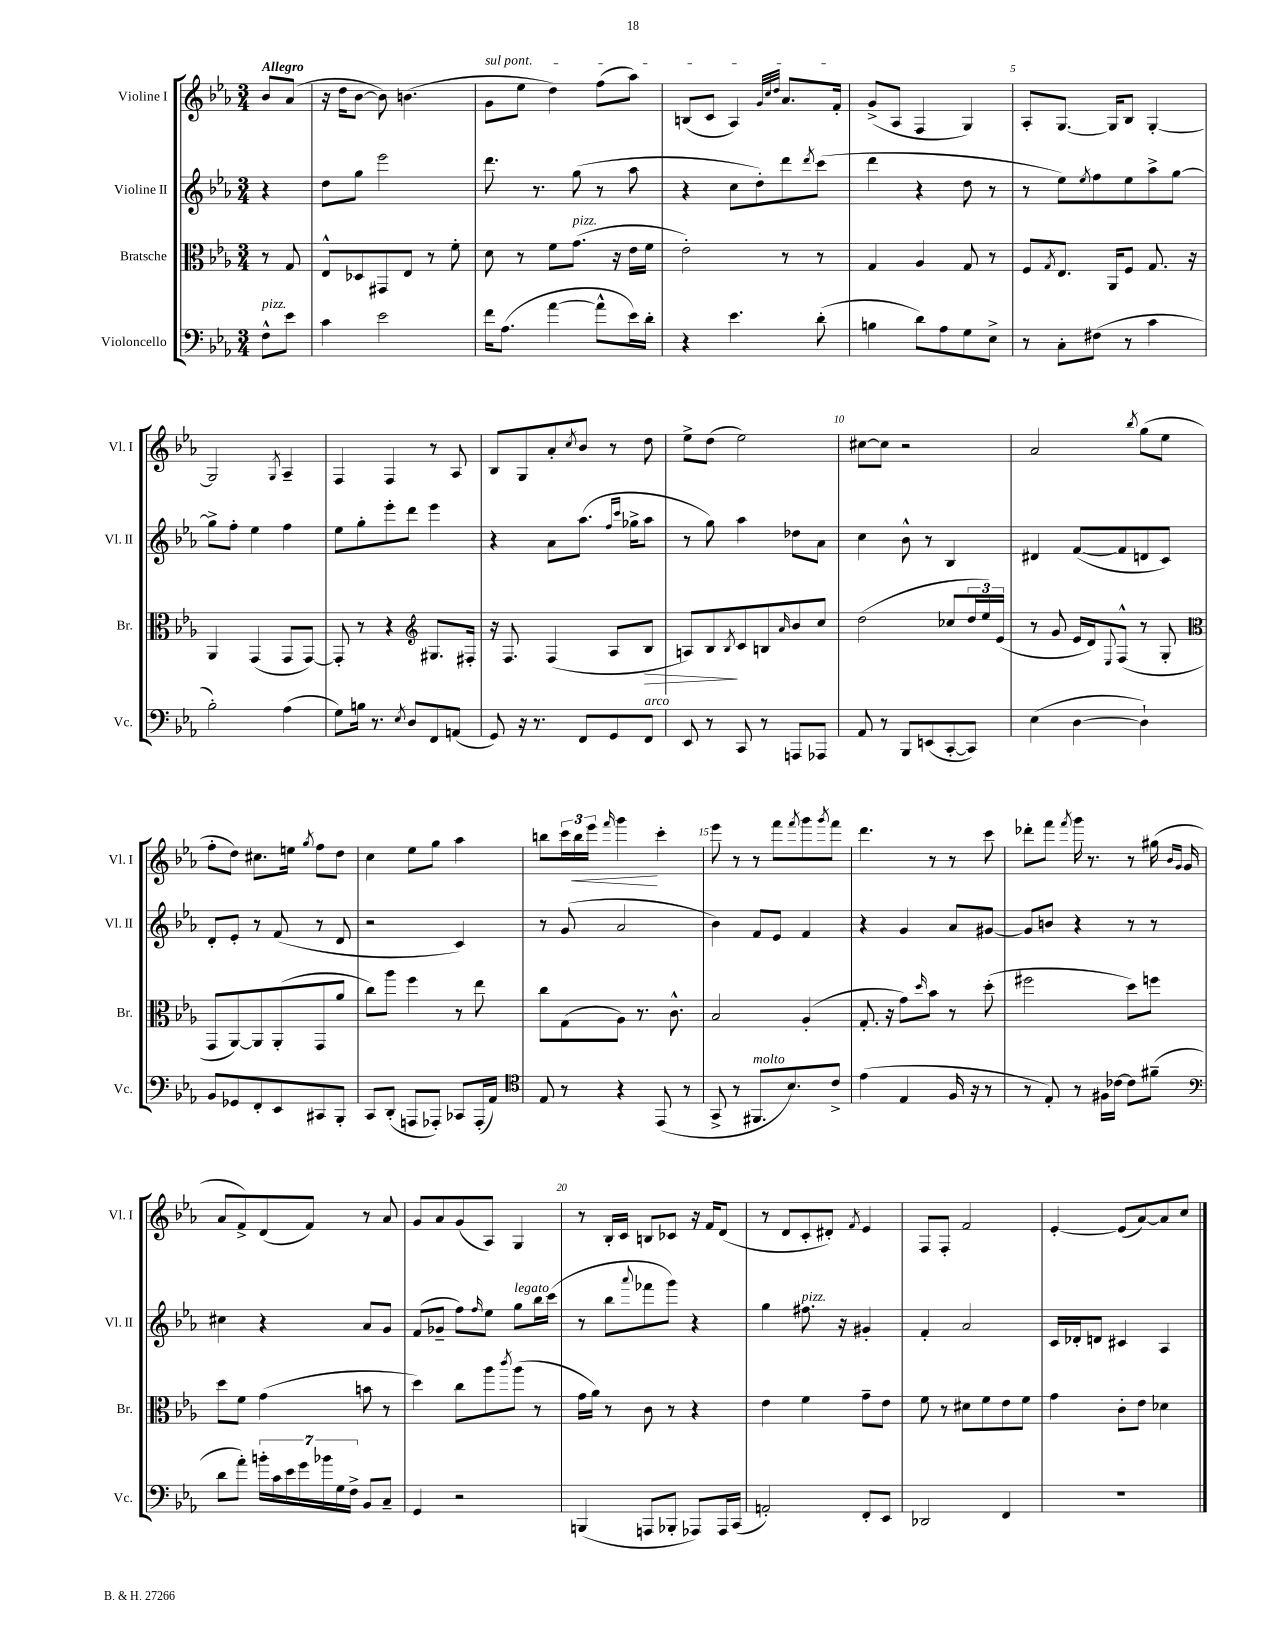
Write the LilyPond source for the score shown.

<<
\new StaffGroup <<
\new Staff = "s0" \with { instrumentName = "Violine I" shortInstrumentName = "Vl. I" } {
    \clef treble \key ees \major \numericTimeSignature \time 3/4 \partial 4 \tempo "Allegro"
    bes'8 aes'8( |
    r16 d''16 bes'8~ bes'8) b'4.( |
    \once \override TextSpanner.bound-details.left.text = \markup { \italic "sul pont." } g'8\startTextSpan ees''8 d''4) f''8( aes''8) |
    b8( c'8 aes4) \grace { g'32 c''32 d''32 } aes'8. f'16-.\stopTextSpan |
    g'8->( aes8 f4 g4) |
    aes8-. g8.~ g16 bes8 g4~-. |
    g2 \acciaccatura { g8 } aes4-- |
    f4 f4 r8 aes8 |
    bes8 g8 aes'8-. \acciaccatura { c''8 } bes'8 r8 d''8 |
    ees''8-> d''8( ees''2) |
    cis''8~ cis''8 r2 |
    aes'2 \acciaccatura { bes''8 } g''8( ees''8 |
    f''8-. d''8) cis''8. e''16 \acciaccatura { g''8 } f''8 d''8 |
    c''4 ees''8 g''8 aes''4 |
    b''8 \tuplet 3/2 { c'''16 b''16\< ees'''16 } \grace { f'''16 } g'''4\! c'''4-. |
    ees'''8 r8 r8 f'''8 \acciaccatura { f'''8 } g'''8 \acciaccatura { g'''8 } f'''8 |
    d'''4. r8 r8 c'''8 |
    des'''8-. f'''8 \acciaccatura { f'''8 } g'''16 r8. r8 gis''16( \grace { bes'16 g'16 } g'16 |
    aes'8 f'8->) d'8( f'8) r8 aes'8 |
    g'8 aes'8 g'8( aes8) g4 |
    r8 bes16-. c'16 b8 ces'8 r16 f'16 d'8( |
    r8 d'8 c'8-. dis'8-.) \acciaccatura { f'8 } ees'4 |
    f8 f8-. f'2 |
    ees'4~-. ees'8( aes'8~) aes'8 c''8 \bar "|." |
}
\new Staff = "s1" \with { instrumentName = "Violine II" shortInstrumentName = "Vl. II" } {
    \clef treble \key ees \major \numericTimeSignature \time 3/4 \partial 4
    r4 |
    d''8 g''8 ees'''2 |
    d'''8. r8. g''8( r8 aes''8 |
    r4 c''8 d''8-.) d'''8 \acciaccatura { d'''8 } c'''8( |
    d'''4 r4 d''8 r8 |
    r8 ees''8) \acciaccatura { ees''8 } f''8 ees''8 aes''8-> g''8~ |
    g''8-> f''8-. ees''4 f''4 |
    ees''8 g''8-. ees'''8-. d'''8 ees'''4 |
    r4 aes'8 aes''8.( \grace { f''16 c'''16 } ges''16-> aes''8 |
    r8 g''8) aes''4 des''8 aes'8 |
    c''4 bes'8-^ r8 bes4 |
    dis'4 f'8~( f'8 d'8 c'8) |
    d'8-. ees'8-. r8 f'8( r8 d'8 |
    r2 c'4) |
    r8 g'8( aes'2 |
    bes'4) f'8 ees'8 f'4 |
    r4 g'4 aes'8 gis'8~ |
    gis'8 b'8 r4 r8 r8 |
    cis''4 r4 aes'8 g'8 |
    f'8( ges'8-- f''8) \grace { f''16 } ees''8 g''8^\markup { \italic "legato" } bes''16 c'''16( |
    r8 bes''8 \appoggiatura { aes'''8 } fes'''8 g'''8) r4 |
    g''4 fis''8.^\markup { \italic "pizz." } r16 gis'4-. |
    f'4-. aes'2 |
    c'16 des'16-. d'8 cis'4 aes4 \bar "|." |
}
\new Staff = "s2" \with { instrumentName = "Bratsche" shortInstrumentName = "Br." } {
    \clef alto \key ees \major \numericTimeSignature \time 3/4 \partial 4
    r8 g8 |
    ees8-^ des8 gis,8 ees8 r8 f'8-. |
    d'8 r8 f'8 g'8.^\markup { \italic "pizz." }( r16 ees'16 f'16 |
    ees'2-.) r8 r8 |
    g4 aes4 g8 r8 |
    f8 \acciaccatura { g8 } ees8. aes,16 f8 g8. r16 |
    aes,4 g,4( g,8 g,8~) |
    g,8-. r8 r4 \clef treble gis8. fis16-. |
    r16 f8. f4( aes8 bes8\> |
    a8) bes8\! \acciaccatura { bes8 } c'8 b8 \grace { aes'16 } bes'8 c''8 |
    d''2( ces''8 \tuplet 3/2 { d''16 ees''16) ees'16( } |
    r8 g'8 ees'16 d'16) \appoggiatura { ees8 } f8-^( r8 g8-. |
    \clef alto g,8 aes,8~) aes,8 aes,8-.( g,8 aes'8 |
    c''8) aes''8 f''4 r8 ees''8 |
    c''8 g8( aes8) r8. c'8.-^ |
    bes2 aes4-.( |
    g8.-. r16 g'8) \grace { d''16 } bes'8 r8 d''8-.( |
    fis''2 d''8) f''8 |
    d''8 f'8 g'4( b'8 r8 |
    d''4) c''8 aes''8 \acciaccatura { c'''8 } aes''8( r8 |
    g'16 aes'16) r8 c'8 r8 r4 |
    ees'4 f'4 g'8-- ees'8 |
    f'8 r8 dis'8 f'8 ees'8 f'8 |
    g'4 c'8-. ees'8 des'4 \bar "|." |
}
\new Staff = "s3" \with { instrumentName = "Violoncello" shortInstrumentName = "Vc." } {
    \clef bass \key ees \major \numericTimeSignature \time 3/4 \partial 4
    f8-^^\markup { \italic "pizz." } ees'8 |
    c'4 ees'2 |
    f'16 aes8.( aes'4~ aes'8-^ ees'16) d'16-. |
    r4 ees'4. d'8-.( |
    b4 d'8) aes8 g8 ees8-> |
    r8 c8-. fis8( r8 c'4 |
    bes2-.) aes4( |
    g8) b16 r8. \acciaccatura { ees8 } d8 f,8 a,8( |
    g,8) r16 r8. f,8 g,8 f,8^\markup { \italic "arco" } |
    ees,8 r8 c,8 r8 a,,8 aes,,8 |
    aes,8 r8 bes,,8 e,8( c,8~-. c,8) |
    ees4( d4~ d4-!) |
    bes,8 ges,8 f,8-. ees,8 cis,8 bes,,8-. |
    c,8 d,8-.( a,,8 aes,,8-.) ces,8 aes,,16-.( aes,16) |
    \clef tenor ees8 r8 r4 ees,8( r8 |
    g,8-> r8 fis,8.^\markup { \italic "molto" } bes8.) c'8-> |
    ees'4( ees4 f16 r16 r8 |
    r8 ees8-.) r8 fis16 ces'16~ ces'8 fis'8--( |
    \clef bass d'8 aes'8-.) \tuplet 7/4 { b'16-. c'16 ees'16 g'16 bes'16 g16 f16-> } bes,8 c8-- |
    g,4 r2 |
    b,,4( a,,8 bes,,8-. aes,,8) aes,,16 c,16( |
    a,2-.) f,8-. ees,8 |
    des,2 f,4 |
    R2. \bar "|." |
}
>>
>>
\layout { \context { \Score \override BarNumber.break-visibility = ##(#f #t #t) barNumberVisibility = #(every-nth-bar-number-visible 5) } }
